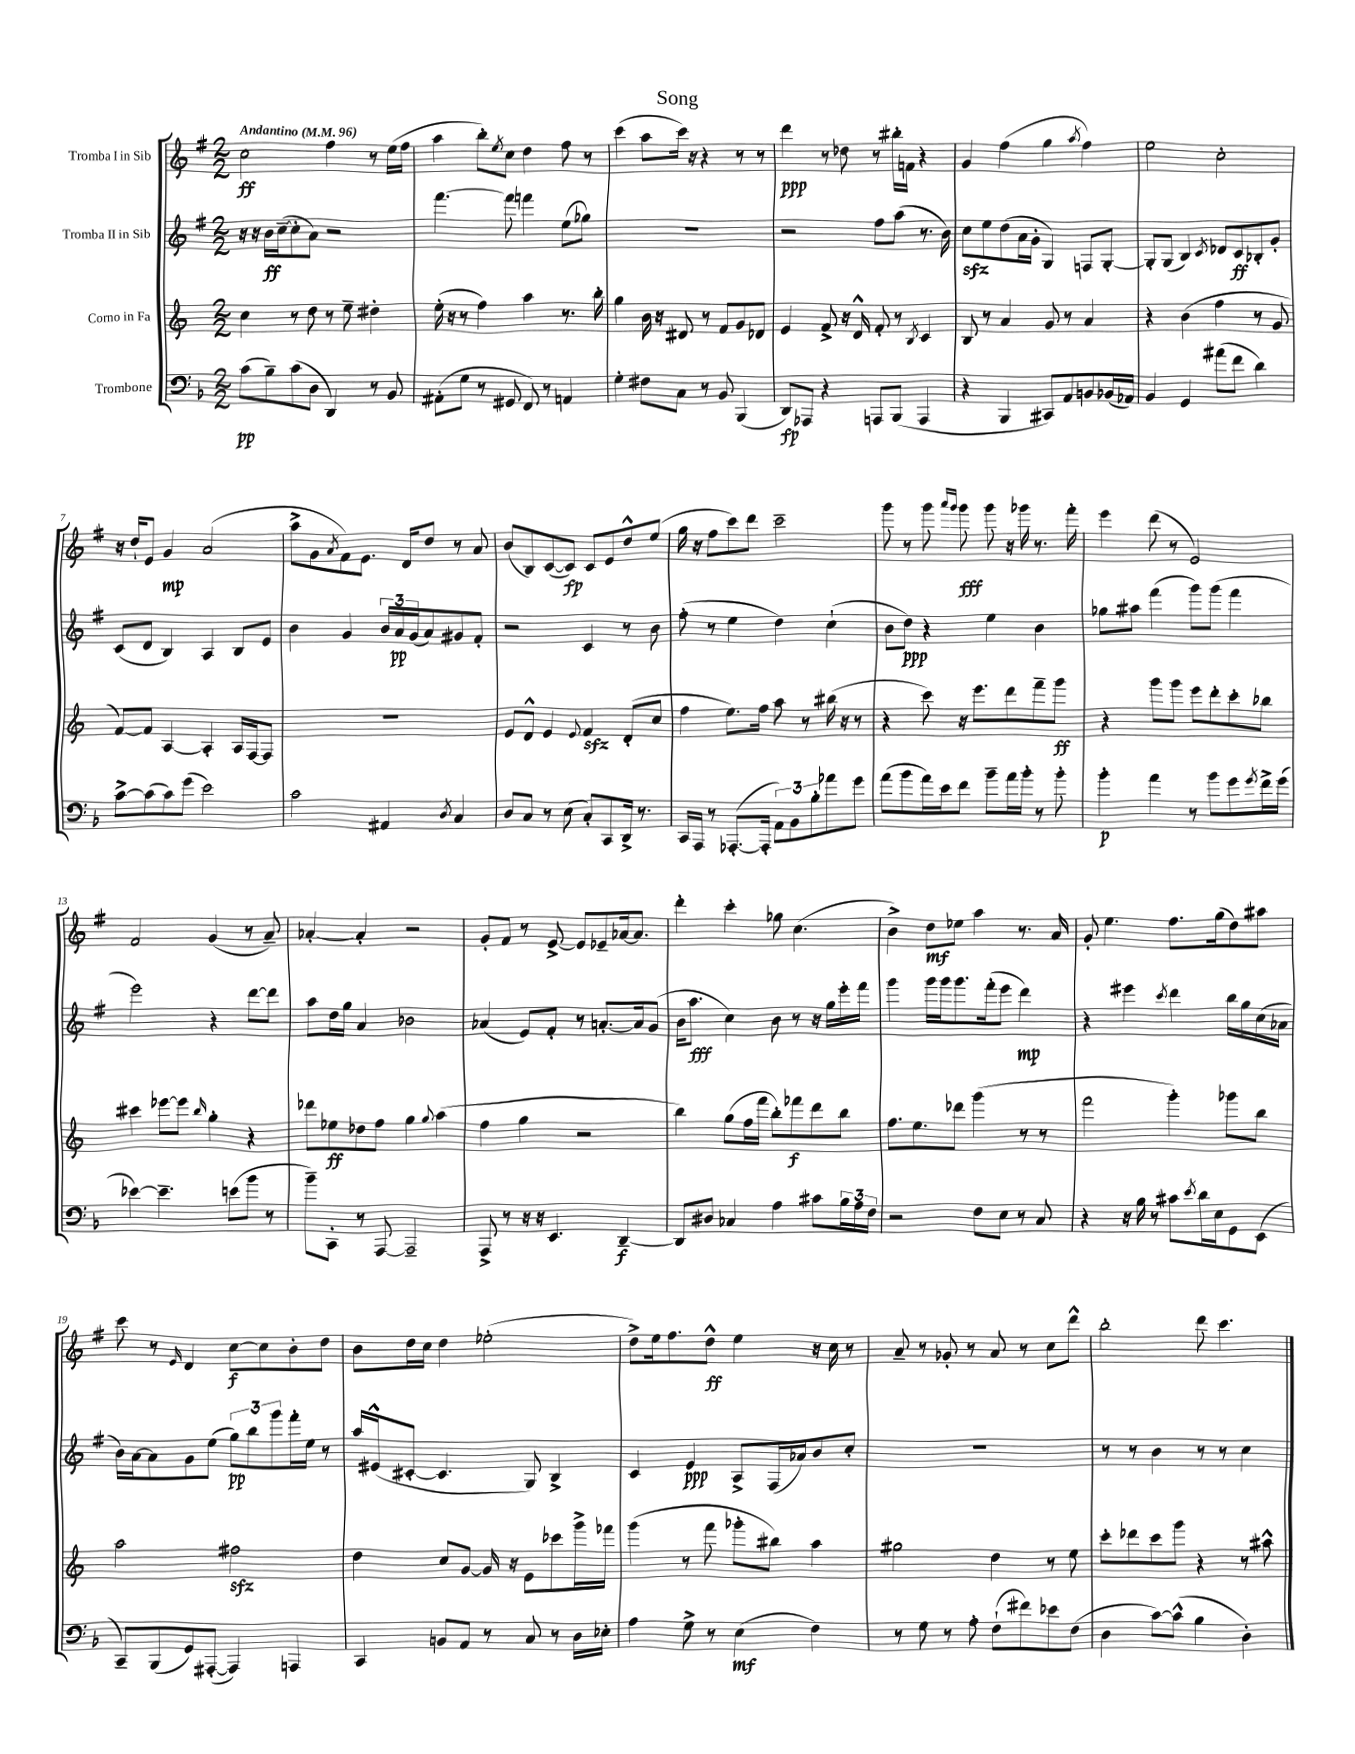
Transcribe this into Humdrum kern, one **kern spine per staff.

**kern	**dynam	**kern	**dynam	**kern	**dynam	**kern	**dynam
*part4	*part4	*part3	*part3	*part2	*part2	*part1	*part1
*staff4	*staff4	*staff3	*staff3	*staff2	*staff2	*staff1	*staff1
*I"Trombone	*	*I"Corno in Fa	*	*I"Tromba II in Sib	*	*I"Tromba I in Sib	*
*clefF4	*	*clefG2	*	*clefG2	*	*clefG2	*
*k[b-]	*	*k[]	*	*k[f#]	*	*k[f#]	*
*M2/2	*	*M2/2	*	*M2/2	*	*M2/2	*
*MM96	*	*MM96	*	*MM96	*	*MM96	*
=1	=1	=1	=1	=1	=1	=1	=1
!	!	!	!	!	!	!LO:TX:a:B:t=Andantino	!
(8c\L	pp	4cc\	.	16r	.	2cc\	ff
.	.	.	.	16r	.	.	.
8B-~\)	.	.	.	16b\LL	ff	.	.
.	.	.	.	([16cc~\J	.	.	.
(8c\	.	8r	.	8cc'\]	.	.	.
8D\J	.	8dd\	.	8a\J)	.	.	.
4DD/)	.	8r	.	2r	.	4ff#\	.
.	.	8ee~\	.	.	.	.	.
8r	.	4dd#X'\	.	.	.	8r	.
8BB-/	.	.	.	.	.	(16ee\LL	.
.	.	.	.	.	.	16ff#\JJ	.
=2	=2	=2	=2	=2	=2	=2	=2
(8AA#X'\L	.	(16ee'\	.	[4.fff#\	.	4aa\	.
.	.	16r	.	.	.	.	.
8G\J	.	8r	.	.	.	.	.
8r	.	4ff\)	.	.	.	8bb'\L)	.
.	.	.	.	.	.	8qee/	.
8GG#X/	.	.	.	8fff#\]	.	8cc\J	.
8FF/)	.	4aa\	.	4fffn\	.	4dd\	.
8r	.	.	.	.	.	.	.
4AAn/	.	8.r	.	(8ee\L	.	8ff#\	.
.	.	.	.	8gg-X\J)	.	8r	.
.	.	16bb'\	.	.	.	.	.
=3	=3	=3	=3	=3	=3	=3	=3
4G'\	.	4gg\	.	1r	.	(4ccc\	.
8F#X\L	.	16b\	.	.	.	8aa\L	.
.	.	16r	.	.	.	.	.
8C\J	.	8d#X/	.	.	.	16ccc\Jk)	.
.	.	.	.	.	.	16r	.
8r	.	8r	.	.	.	4r	.
8BB-/	.	8f/L	.	.	.	.	.
(4BBB-/	.	8g/	.	.	.	8r	.
.	.	8d-X/J	.	.	.	8r	.
=4	=4	=4	=4	=4	=4	=4	=4
8DD/L)	fp	4e/	.	2r	.	4ddd\	ppp
8AAA-X/J	.	.	.	.	.	.	.
4r	.	8f^/	.	.	.	8r	.
.	.	16r	.	.	.	8dd-X\	.
.	.	16d^^/	.	.	.	.	.
8AAAn/L	.	8f'/	.	8ff#\L	.	8r	.
(8BBB-/J	.	8r	.	(8aa\J	.	16bb#X'\LL	.
.	.	.	.	.	.	16fn\JJ	.
.	.	8qB/	.	.	.	.	.
4AAA/	.	4c/	.	8.r	.	4r	.
.	.	.	.	16b\)	.	.	.
=5	=5	=5	=5	=5	=5	=5	=5
4r	.	8B/	.	8cczz\L	.	4g/	.
.	.	8r	.	8ee\	.	.	.
4BBB-/	.	4a/	.	(8dd\	.	(4ff#\	.
.	.	.	.	16a\L	.	.	.
.	.	.	.	16g'\JJ	.	.	.
8CC#X/L)	.	8g/	.	4G/)	.	4gg\	.
8AA/	.	8r	.	.	.	.	.
.	.	.	.	.	.	8qaa/	.
8BBn/	.	4a/	.	8Fn/L	.	4ff#\)	.
(16BB-X/L	.	.	.	[8G'/J	.	.	.
16AA-X/JJ)	.	.	.	.	.	.	.
=6	=6	=6	=6	=6	=6	=6	=6
4BB-/	.	4r	.	8G'/L]	.	2ee\	.
.	.	.	.	(8G/J	.	.	.
4GG/	.	(4b\	.	4B/)	.	.	.
.	.	.	.	8qc/	.	.	.
(8a#X\L	.	4ff\	.	8d-X/L	.	2cc'\	.
8f\J	.	.	.	8c/	ff	.	.
4d\)	.	8r	.	8B-X'/	.	.	.
.	.	8g/	.	8g'/J	.	.	.
!!LO:LB:g=z
=7	=7	=7	=7	=7	=7	=7	=7
[8c^\L	.	[8f/L)	.	(8c/L	.	16r	.
.	.	.	.	.	.	16dd`/KL	.
(8c\]	.	8f/J]	.	8d/J	.	8e/J	.
8c\)	.	[4A/	.	4B/)	.	4g/	mp
(8g\J	.	.	.	.	.	.	.
2e\)	.	4A'/]	.	4A/	.	(2a/	.
.	.	16A/LL	.	8B/L	.	.	.
.	.	[16F/J	.	.	.	.	.
.	.	8F/J]	.	8e/J	.	.	.
=8	=8	=8	=8	=8	=8	=8	=8
2c\	.	1r	.	4b\	.	8aa^\L	.
.	.	.	.	.	.	8g\	.
.	.	.	.	.	.	8qa/	.
.	.	.	.	4g/	.	8f#\)	.
.	.	.	.	.	.	8.e\J	.
4AA#X/	.	.	.	24b/LL	.	.	.
.	.	.	.	24a/	pp	.	.
.	.	.	.	.	.	16d/KL	.
.	.	.	.	(24g/J	.	.	.
.	.	.	.	8a/)	.	8dd/J	.
8qD/	.	.	.	.	.	.	.
4C/	.	.	.	8g#X/	.	8r	.
.	.	.	.	8f#'/J	.	8a/	.
=9	=9	=9	=9	=9	=9	=9	=9
8D/L	.	8e/L	.	2r	.	(8b/L	.
8C/J	.	8d^^/J	.	.	.	8B/)	.
8r	.	4e/	.	.	.	([8c/	.
(8E\	.	.	.	.	.	8c/J])	fp
.	.	8qqe/	.	.	.	.	.
8C'/L)	.	4fzz/	.	4c/	.	8c/L	.
8CC/	.	.	.	.	.	8e/	.
16DD^/Jk	.	(8d'/L	.	8r	.	8dd^^/	.
8.r	.	.	.	.	.	.	.
.	.	8cc/J	.	8b\	.	(8ee/J	.
=10	=10	=10	=10	=10	=10	=10	=10
16CC/LL	.	4ff\	.	(8ff#'\	.	16gg\	.
16AAA/JJ	.	.	.	.	.	16r	.
8r	.	.	.	8r	.	8ff#\L	.
([8.AAA-X'/L	.	8.ee\L)	.	4ee\	.	8ccc\)	.
.	.	.	.	.	.	8ddd\J	.
16AAA-'/Jk]	.	16ff\Jk	.	.	.	.	.
12AA\L)	.	8aa\	.	4dd\)	.	2ccc~\	.
12BB-\	.	.	.	.	.	.	.
.	.	8r	.	.	.	.	.
12B-'\	.	.	.	.	.	.	.
8a-X\	.	(16bb#X\	.	(4cc`\	.	.	.
.	.	16r	.	.	.	.	.
8g\J	.	8r	.	.	.	.	.
=11	=11	=11	=11	=11	=11	=11	=11
(8a\L	.	4r	.	8b\L	.	8ggg\	.
8b-\	.	.	.	8dd\J)	ppp	8r	.
16a\L)	.	8ccc\)	.	4r	.	8ggg\	.
16e\J	.	.	.	.	.	.	.
.	.	.	.	.	.	16qqaaa/LL	.
.	.	.	.	.	.	16qqggg/JJ	.
8f\J	.	16r	.	.	.	8ggg\	fff
.	.	8.eee\L	.	.	.	.	.
8b-~\L	.	.	.	4ee\	.	8ggg\	.
16a\L	.	8ddd\	.	.	.	16r	.
16b-'\JJ	.	.	.	.	.	16ggg-X\	.
8r	.	8fff~\	.	4b\	.	8.r	.
8b-'\	.	8ggg\J	ff	.	.	.	.
.	.	.	.	.	.	16fff#'\	.
=12	=12	=12	=12	=12	=12	=12	=12
4b-'\	p	4r	.	8gg-X\L	.	4eee\	.
.	.	.	.	8aa#X\J	.	.	.
4a\	.	8ggg\L	.	(4fff#\	.	(8ddd\	.
.	.	8ggg\J	.	.	.	8r	.
8r	.	8eee\L	.	8ggg\L)	.	2e/)	.
8b-\L	.	8ddd'\	.	(8ggg\J	.	.	.
8g\	.	8ccc'\	.	4fff#\	.	.	.
8qg/	.	.	.	.	.	.	.
16f^\L	.	8bb-X\J	.	.	.	.	.
(16g\JJ	.	.	.	.	.	.	.
!!LO:LB:g=z
=13	=13	=13	=13	=13	=13	=13	=13
[4e-X\)	.	4ccc#X\	.	2eee\)	.	2f#/	.
4.e-~\]	.	[8eee-X\L	.	.	.	.	.
.	.	8eee-\J]	.	.	.	.	.
.	.	16qqbb/	.	.	.	.	.
.	.	4gg'\	.	4r	.	(4g/	.
(8en\L	.	.	.	.	.	.	.
8b-\J	.	4r	.	[8ddd\L	.	8r	.
8r	.	.	.	8ddd\J]	.	8a~/)	.
=14	=14	=14	=14	=14	=14	=14	=14
8b-~\L)	.	8ddd-X\L	.	8aa\L	.	[4a-X'/	.
8CC'\J	.	8ee-X\	ff	16dd\L	.	.	.
.	.	.	.	16gg\JJ	.	.	.
8r	.	8dd-X\	.	4a/	.	4a-'/]	.
[8AAA/	.	8ff\J	.	.	.	.	.
2AAA~/]	.	4gg\	.	2b-X\	.	2r	.
.	.	8qqgg/	.	.	.	.	.
.	.	(4aa\	.	.	.	.	.
=15	=15	=15	=15	=15	=15	=15	=15
8AAA^/	.	4ff\	.	(4a-X/	.	8g'/L	.
8r	.	.	.	.	.	8f#/J	.
16r	.	4gg\	.	8e/L)	.	8r	.
16r	.	.	.	.	.	.	.
4.EE/	.	.	.	8f#'/J	.	[8e^/	.
.	.	2r	.	8r	.	8e/L]	.
.	.	.	.	[8.an'/L	.	8e-X~/	.
[4DD~/	f	.	.	.	.	[16a-X/k	.
.	.	.	.	16a/k]	.	8.a-/J]	.
.	.	.	.	(8g/J	.	.	.
=16	=16	=16	=16	=16	=16	=16	=16
8DD/L]	.	4bb\)	.	16b\KL	.	4ddd'\	.
.	.	.	.	8.aa\J	fff	.	.
8D#X/J	.	.	.	.	.	.	.
4C-X/	.	(8gg\L	.	4cc\)	.	4ccc'\	.
.	.	16ff\L	.	.	.	.	.
.	.	16fff\JJ	.	.	.	.	.
4A\	.	8bb'\L)	.	8b\	.	8gg-X\	.
.	.	8fff-X\	f	8r	.	(4.cc\	.
8c#X\L	.	8ddd\	.	16r	.	.	.
.	.	.	.	16gg\LL	.	.	.
24B-\L	.	8bb\J	.	16eee'\	.	.	.
24A\	.	.	.	.	.	.	.
.	.	.	.	16fff#\JJ	.	.	.
24F\JJ	.	.	.	.	.	.	.
=17	=17	=17	=17	=17	=17	=17	=17
2r	.	8.ff\L	.	4ggg\	.	4b^\)	.
.	.	8.ee\	.	.	.	.	.
.	.	.	.	16ggg\LL	.	8dd\L	mf
.	.	.	.	16ggg\J	.	.	.
.	.	8ddd-X\J	.	8.ggg\	.	8ee-X\J	.
8F\L	.	(4ggg\	.	.	.	4aa\	.
.	.	.	.	(16fff#'\k	.	.	.
8E\J	.	.	.	8eee\J	.	.	.
8r	.	8r	.	4ddd\)	mp	8.r	.
8C/	.	8r	.	.	.	.	.
.	.	.	.	.	.	16a/	.
=18	=18	=18	=18	=18	=18	=18	=18
4r	.	2fff\	.	4r	.	8g'/	.
.	.	.	.	.	.	4.ee\	.
16r	.	.	.	4eee#X\	.	.	.
16B-\	.	.	.	.	.	.	.
8r	.	.	.	.	.	.	.
.	.	.	.	8qccc/	.	.	.
8c#X\L	.	4ggg'\)	.	4ddd\	.	8.ff#\L	.
8qe/	.	.	.	.	.	.	.
16d\L	.	.	.	.	.	.	.
16E\J	.	.	.	.	.	(16gg\k	.
8GG\	.	8ggg-X\L	.	16bb\LL	.	8dd\)	.
.	.	.	.	16gg\	.	.	.
(8EE\J	.	8bb\J	.	(16cc\	.	8aa#X\J	.
.	.	.	.	16a-X\JJ	.	.	.
!!LO:LB:g=z
=19	=19	=19	=19	=19	=19	=19	=19
8CC~/L)	.	2aa\	.	16b\LL)	.	8ccc\	.
.	.	.	.	[16a\J	.	.	.
(8BBB-/	.	.	.	8a\]	.	8r	.
.	.	.	.	.	.	16qqe/	.
8GG/)	.	.	.	8g\	.	4d/	.
([8AAA#X'/J	.	.	.	(8ee\J	.	.	.
4AAA#/])	.	2ff#Xzz\	.	12gg\L)	pp	[8cc\L	f
.	.	.	.	12bb\	.	.	.
.	.	.	.	.	.	8cc\]	.
.	.	.	.	12ggg\	.	.	.
4AAAn/	.	.	.	16fff#'\L	.	8b'\	.
.	.	.	.	16ee\JJ	.	.	.
.	.	.	.	8r	.	8dd\J	.
=20	=20	=20	=20	=20	=20	=20	=20
4CC/	.	4dd\	.	16aa/LL	.	8b\L	.
.	.	.	.	(16e#X^^/J	.	.	.
.	.	.	.	[8c#X'/J	.	16dd\L	.
.	.	.	.	.	.	16cc\JJ	.
8BBn/L	.	8cc/L	.	4.c#/]	.	4dd\	.
8AA/J	.	[8g/J	.	.	.	.	.
8r	.	16g/]	.	.	.	(2ee-X'\	.
.	.	16r	.	.	.	.	.
8C/	.	8e\L	.	8G/)	.	.	.
8r	.	8ccc-X\	.	4B^/	.	.	.
16D\LL	.	16ggg^\L	.	.	.	.	.
16E-X'\JJ	.	16fff-X\JJ	.	.	.	.	.
=21	=21	=21	=21	=21	=21	=21	=21
4A\	.	(4ggg\	.	4c/	.	8dd^\L)	.
.	.	.	.	.	.	16ee\k	.
.	.	.	.	.	.	8.ff#\	.
8G^\	.	8r	.	4e/	ppp	.	.
8r	.	8fff\	.	.	.	8dd^^\J	ff
(4E\	mf	8ggg-X'\L	.	8A^/L	.	4ee\	.
.	.	8bb#X\J)	.	(16F#/L	.	.	.
.	.	.	.	16a-X/J)	.	.	.
4F\)	.	4aa\	.	8b/	.	16r	.
.	.	.	.	.	.	16cc\	.
.	.	.	.	8cc'/J	.	8r	.
=22	=22	=22	=22	=22	=22	=22	=22
8r	.	2gg#X\	.	1r	.	8a~/	.
8G\	.	.	.	.	.	8r	.
8r	.	.	.	.	.	8g-X'/	.
8A'\	.	.	.	.	.	8r	.
(8F`\L	.	4dd\	.	.	.	8a/	.
8f#X\)	.	.	.	.	.	8r	.
8e-X\	.	8r	.	.	.	8cc\L	.
(8F\J	.	8ee\	.	.	.	8ddd^^\J	.
=23	=23	=23	=23	=23	=23	=23	=23
4D\	.	8ccc'\L	.	8r	.	2bb'\	.
.	.	8ddd-X\	.	8r	.	.	.
[8c\L)	.	8ccc\	.	4b\	.	.	.
(8c^^\J]	.	8ggg\J	.	.	.	.	.
4B-\	.	4r	.	8r	.	8ddd\	.
.	.	.	.	8r	.	4.ccc\	.
4D'\)	.	8r	.	4cc\	.	.	.
.	.	8aa#X^^\	.	.	.	.	.
==	==	==	==	==	==	==	==
*-	*-	*-	*-	*-	*-	*-	*-
